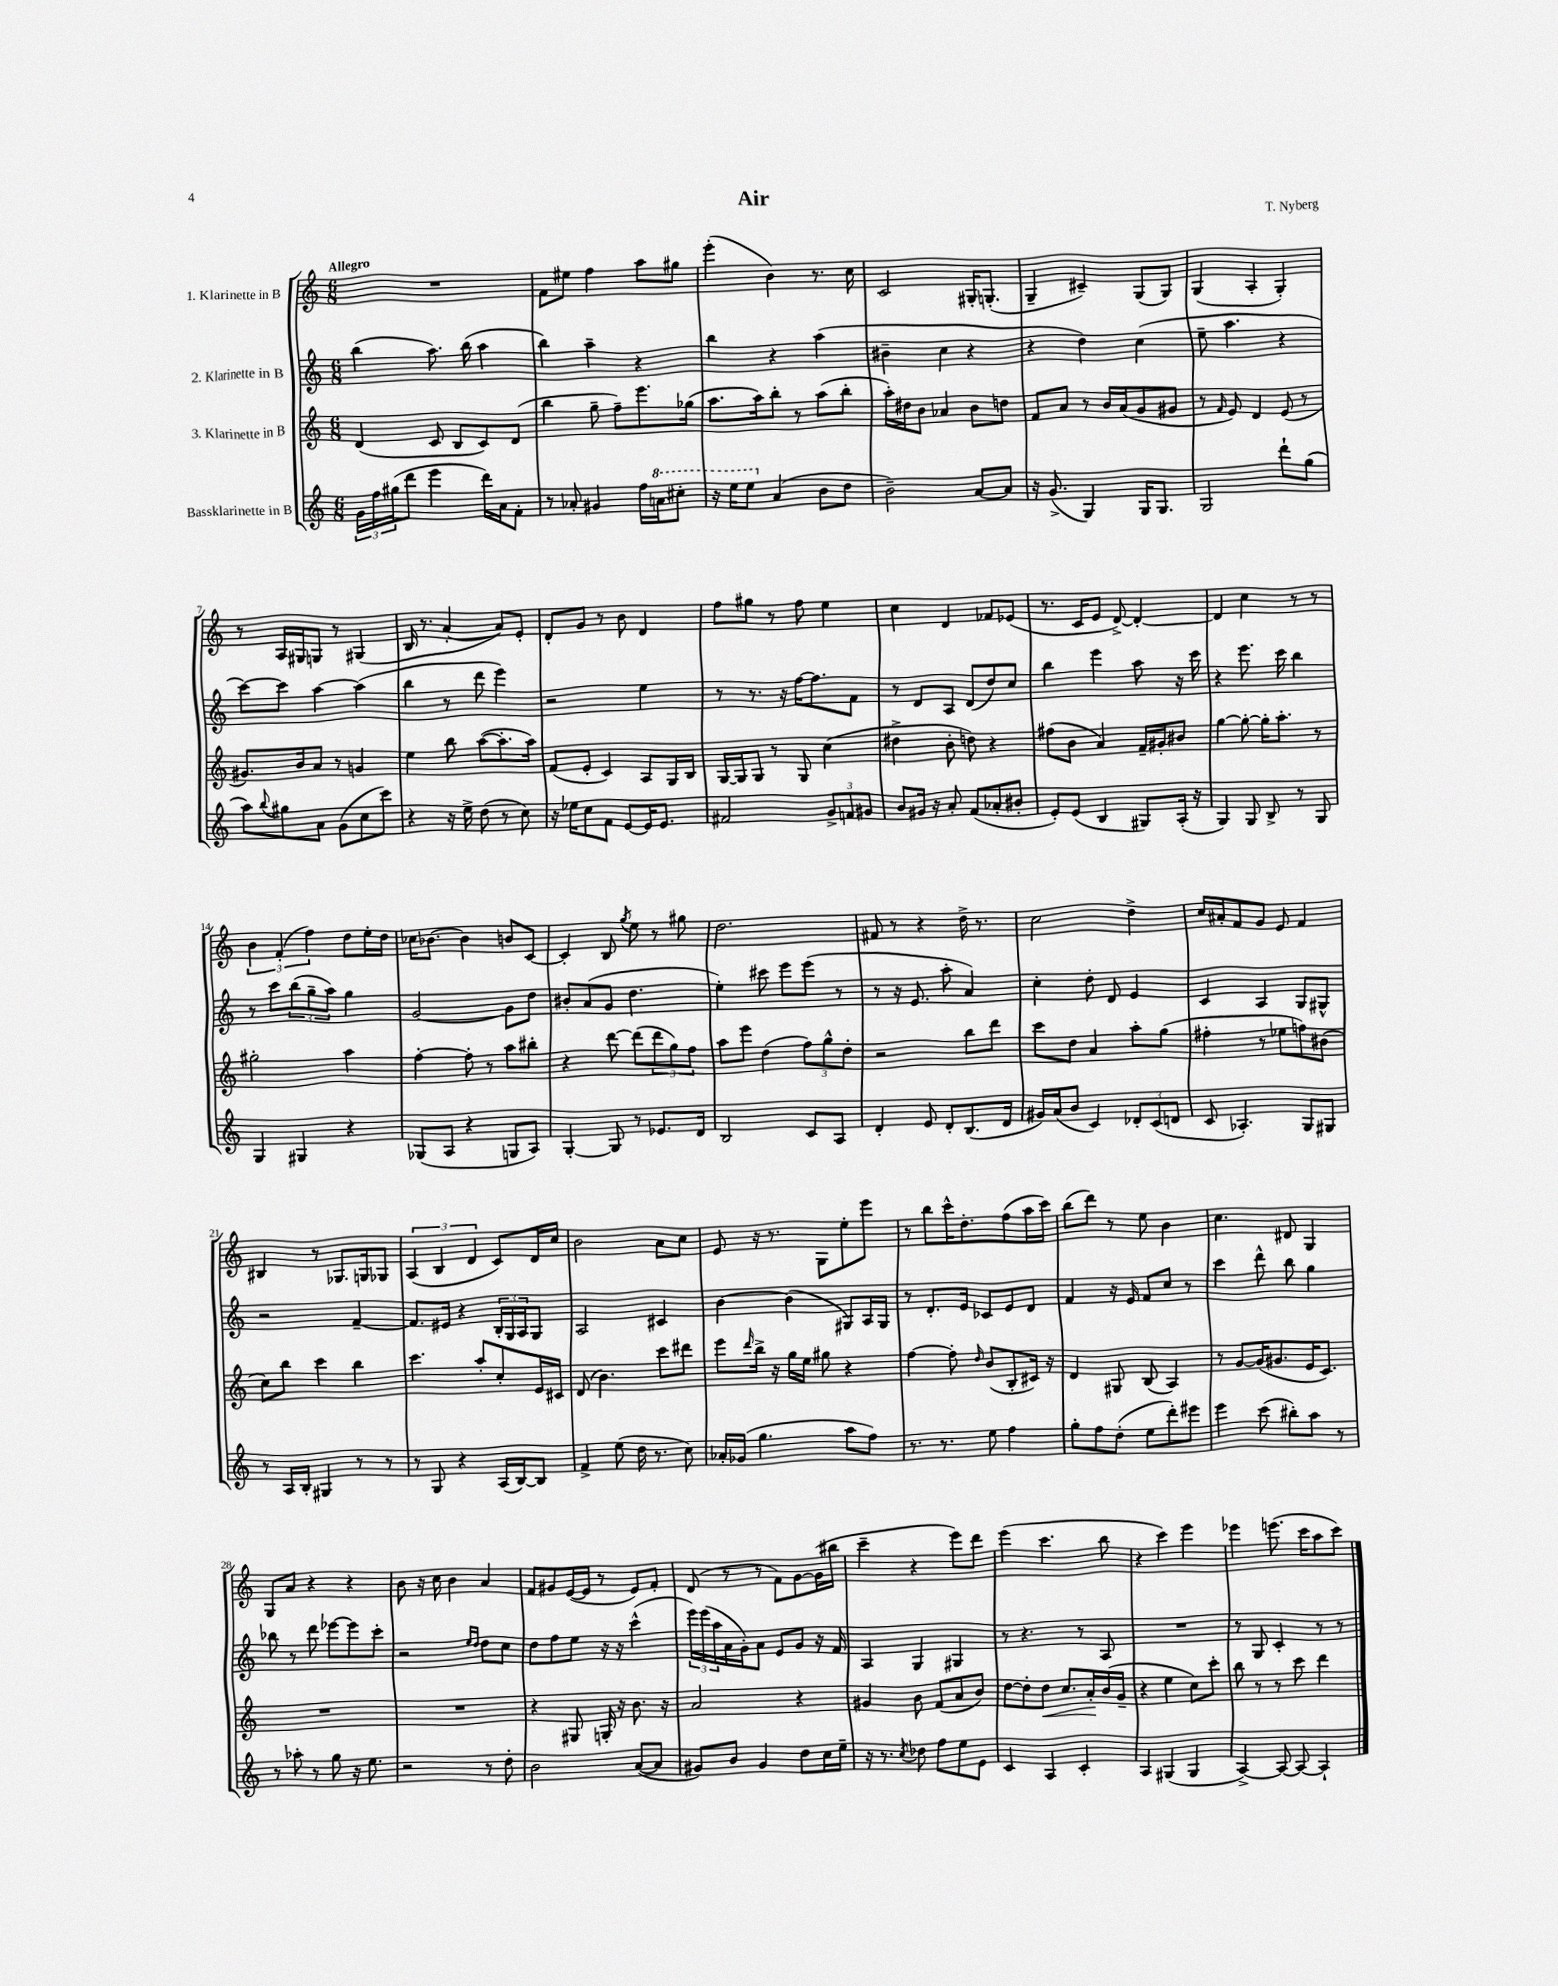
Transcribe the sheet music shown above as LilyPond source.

\header { title = "Air" composer = "T. Nyberg" }
<<
\new StaffGroup <<
\new Staff = "s0" \with { instrumentName = "1. Klarinette in B" } {
    \clef treble \key c \major \numericTimeSignature \time 6/8 \tempo "Allegro"
    R2. |
    f'8 eis''8 f''4 a''8 gis''8 |
    e'''4-.( b'4) r8. c''16 |
    c'2 gis16-. g8.-.( |
    g4-- cis'4--) g8( g8) |
    g4( a4-. g4-.) |
    r8 a16 gis16 g8 r8 gis4( |
    b16 r8. a'4~-. a'8) e'8-. |
    d'8-. g'8 r8 b'8 d'4 |
    f''8 gis''8 r8 f''8 e''4 |
    c''4 d'4 fes'8 ees'8( |
    r8. c'16 e'8 d'8~->) d'4~-. |
    d'4 c''4 r8 r8 |
    \tuplet 3/2 { b'4 f'4-.( f''4) } d''8 e''16-. d''16 |
    ces''16 bes'8.~ bes'4 b'8 c'8~ |
    c'4-. b8 \acciaccatura { g''8 } e''8 r8 gis''8 |
    d''2. |
    fis'8 r8 r4 d''16-> r8. |
    c''2 d''4-> |
    c''16 ais'16-. f'8 g'8 e'8 f'4 |
    bis4 r8 ges8. g16 ges8 |
    \tuplet 3/2 { a4( b4 d'4 } c'8) d'16 c''16 |
    b'2 a'8 c''8 |
    e'8 r16 r8. g8 e''8-. e'''8 |
    r8 b''8 c'''16-^ d''8.-. f''8( a''16 c'''16) |
    b''8( d'''8) r8 e''8 b'4 |
    c''4. dis'8 g4 |
    g8 a'8 r4 r4 |
    b'8 r16 c''16 b'4 a'4 |
    f'8 gis'8 e'16~( e'16 r8 e'8) f'8-. |
    d'8( r8 r8 f'8) g'8~ g'16( bis''16 |
    c'''4-- r4 e'''8) d'''8 |
    e'''4( c'''4. b''8 |
    r4 c'''4) e'''4 |
    ees'''4 e'''8.( c'''16 a''8 c'''8) \bar "|." |
}
\new Staff = "s1" \with { instrumentName = "2. Klarinette in B" } {
    \clef treble \key c \major \numericTimeSignature \time 6/8
    b''4( a''8.) b''16( a''4 |
    b''4) a''4-- r4 |
    b''4 r4 a''4( |
    bis'4-- c''4 r4 |
    r4 d''4) c''4( |
    e''8-- a''4. r4 |
    c'''8~) c'''8 a''4~ a''4( |
    b''4 r8 d'''8 e'''4) |
    r2 e''4 |
    r8 r8. r16 f''16~ f''8. f'8 |
    r8 d'8 a8 d'8( d''8) c''8 |
    b''4 e'''4 a''8 r16 c'''16 |
    r4 e'''8. c'''16 b''4 |
    r8 c'''8 \tuplet 3/2 { b''8( g''8-- a''8) } g''4 |
    g'2~ g'8 d''8 |
    bis'8-. a'8( g'8 d''4. |
    e''4-.) cis'''8 e'''8 e'''8( r8 |
    r8 r16 e'8. a''8-. a'4) |
    c''4-. d''8-. d'8 e'4 |
    c'4 a4 g8 gis8-^ |
    r2 f'4~-- |
    f'8. eis'16 r4 \tuplet 3/2 { b16-. g16 a16 } g8 |
    a2 cis'4 |
    b'4~ b'4( gis8) a16 gis16 |
    r8 d'8.-. e'16 ces'8 e'8 d'8 |
    f'4 r16 e'16 f'8 c''8 r8 |
    c'''4 d'''8-^ b''8 g''4 |
    bes''8 r8 d'''8 ees'''8~ ees'''8 c'''8-. |
    r2 \grace { e''16 d''16 } d''8 c''8 |
    d''8 f''8 e''8 r16 r16 c'''4-^( |
    \tuplet 3/2 { e'''16) e'''16( a''16 } a'16 g'16-.) a'8 e'8 g'8 r16 f'16 |
    a4 g4 gis4 |
    r8 r4. r8 a8 |
    R2. |
    r8 g8 c'4-. r8 r8 \bar "|." |
}
\new Staff = "s2" \with { instrumentName = "3. Klarinette in B" } {
    \clef treble \key c \major \numericTimeSignature \time 6/8
    d'4( c'8 b8 c'8) d'8( |
    b''4 g''8-- f''8--) e'''8. ges''16( |
    a''8. a''16) b''8-. r8 a''8( b''8-. |
    a''16-.) dis''16 b'8 aes'4 b'8 d''8 |
    f'8 a'8 r8 b'16 a'16( g'8 gis'8 |
    r8 \grace { f'16 } e'8) d'4 e'8( r8 |
    gis'8.) b'16 a'8 r8 g'4 |
    e''4 b''8 a''8~( a''8.-. a''16) |
    f'8( e'8-. c'4) a8 g16 b16 |
    g16~ g16 g8 r8 g8 c''4( |
    dis''4-> b'8-. d''8) r4 |
    fis''8( b'8 a'4) f'16-- gis'16-. bis'8 |
    g''4~ g''8~-. g''16-. a''8.-. r8 |
    gis''2-. a''4 |
    f''4~-. f''8-. r8 a''8 bis''8-. |
    r4 d'''8~ d'''8( \tuplet 3/2 { d'''8 g''8) f''8 } |
    a''8 e'''8 d''4( \tuplet 3/2 { f''8) g''8-^ d''8-. } |
    r2 b''8 d'''8 |
    c'''8 d''8 a'4 a''8-. g''8( |
    fis''4-. r8 ees''8 f''8) bis'8( |
    c''8) b''8 c'''4 b''4 |
    c'''4. a''8-. c''8-. e'16 cis'16 |
    d'8( b'4.) c'''8 dis'''8 |
    e'''8 \grace { d'''16 } b''16-> r16 g''16 e''16 gis''8 r4 |
    f''4~ f''8-. \grace { d''16 } b'8( b8-. cis'16) r16 |
    d'4 gis8 b8( a4) |
    r8 g'8~ g'16( gis'8. e'16 c'8.) |
    R2. |
    R2. |
    r4 gis8 g16-. r16 b'8. r16 |
    a'2 r4 |
    gis'4 b'8 f'8( a'8 b'8) |
    d''8~ d''8-. d''8\< c''8. a'16-.\! b'16( g'16-- |
    r4 e''4 c''8) c'''8-. |
    b''8 r8 r8 c'''8 d'''4 \bar "|." |
}
\new Staff = "s3" \with { instrumentName = "Bassklarinette in B" } {
    \clef treble \key c \major \numericTimeSignature \time 6/8
    \tuplet 3/2 { g'16 f''16 gis''16( } d'''8 e'''4 d'''16) a'16 f'8-. |
    r8 aes'8-. gis'4 f''16 \ottava #1 a''!16 cis'''8-. |
    r16 e'''16 e'''8 \ottava #0 a'4( b'8 d''8 |
    b'2--) a'8~ a'8 |
    r16 g'8.->( g4) g16 g8. |
    g2 d'''8-! g''8( |
    a''8) \appoggiatura { b''8 } gis''8 a'8 g'8( c''8 c'''8) |
    r4 r16 e''16-> d''8( r8 c''8) |
    r16 ees''16 c''8 f'8 e'8~ e'16 e'8. |
    fis'2 \tuplet 3/2 { g'8-> f'8 gis'8 } |
    b'8 gis'16 r16 a'8-. f'8( aes'8-. bis'8-. |
    e'8-.) e'8( b4 gis8) a16-.( r16 |
    g4) g8 b8-> r8 g8 |
    g4 gis4 r4 |
    ges8( a8 r4 g8 a8) |
    g4~-. g8 r8 ees'8. d'16 |
    b2 c'8 a8 |
    d'4-. e'8 d'8-. b8.( d'16 |
    gis'16) a'16( b'8 c'4) \tuplet 3/2 { des'8-. c'8( d'8 } |
    c'8 aes4.-.) g8 gis8 |
    r8 a16 b16-. gis4 r8 r8 |
    r8 g8 r4 a16( b16~) b8 |
    f'4-> e''8( d''16 r8. c''8) |
    aes'16-. ges'16( g''4. a''8 f''8) |
    r8. r8. e''8 f''4 |
    g''8-. f''8 d''8-.( e''8 d'''8-.) eis'''8 |
    e'''4 c'''8( bis''8-.) a''8 r8 |
    r8 aes''8-. r8 g''8 r16 e''8. |
    r2 r8 d''8-. |
    b'2 a'8~( a'8 |
    gis'8) b'8 gis'4 d''8 c''16 e''16-- |
    r16 r8. \acciaccatura { c''8 } des''8 f''8 e''8 e'8 |
    c'4 a4 c'4-. |
    a4 gis4( gis4 |
    a4~->) a8~ a8~ a4-! \bar "|." |
}
>>
>>
